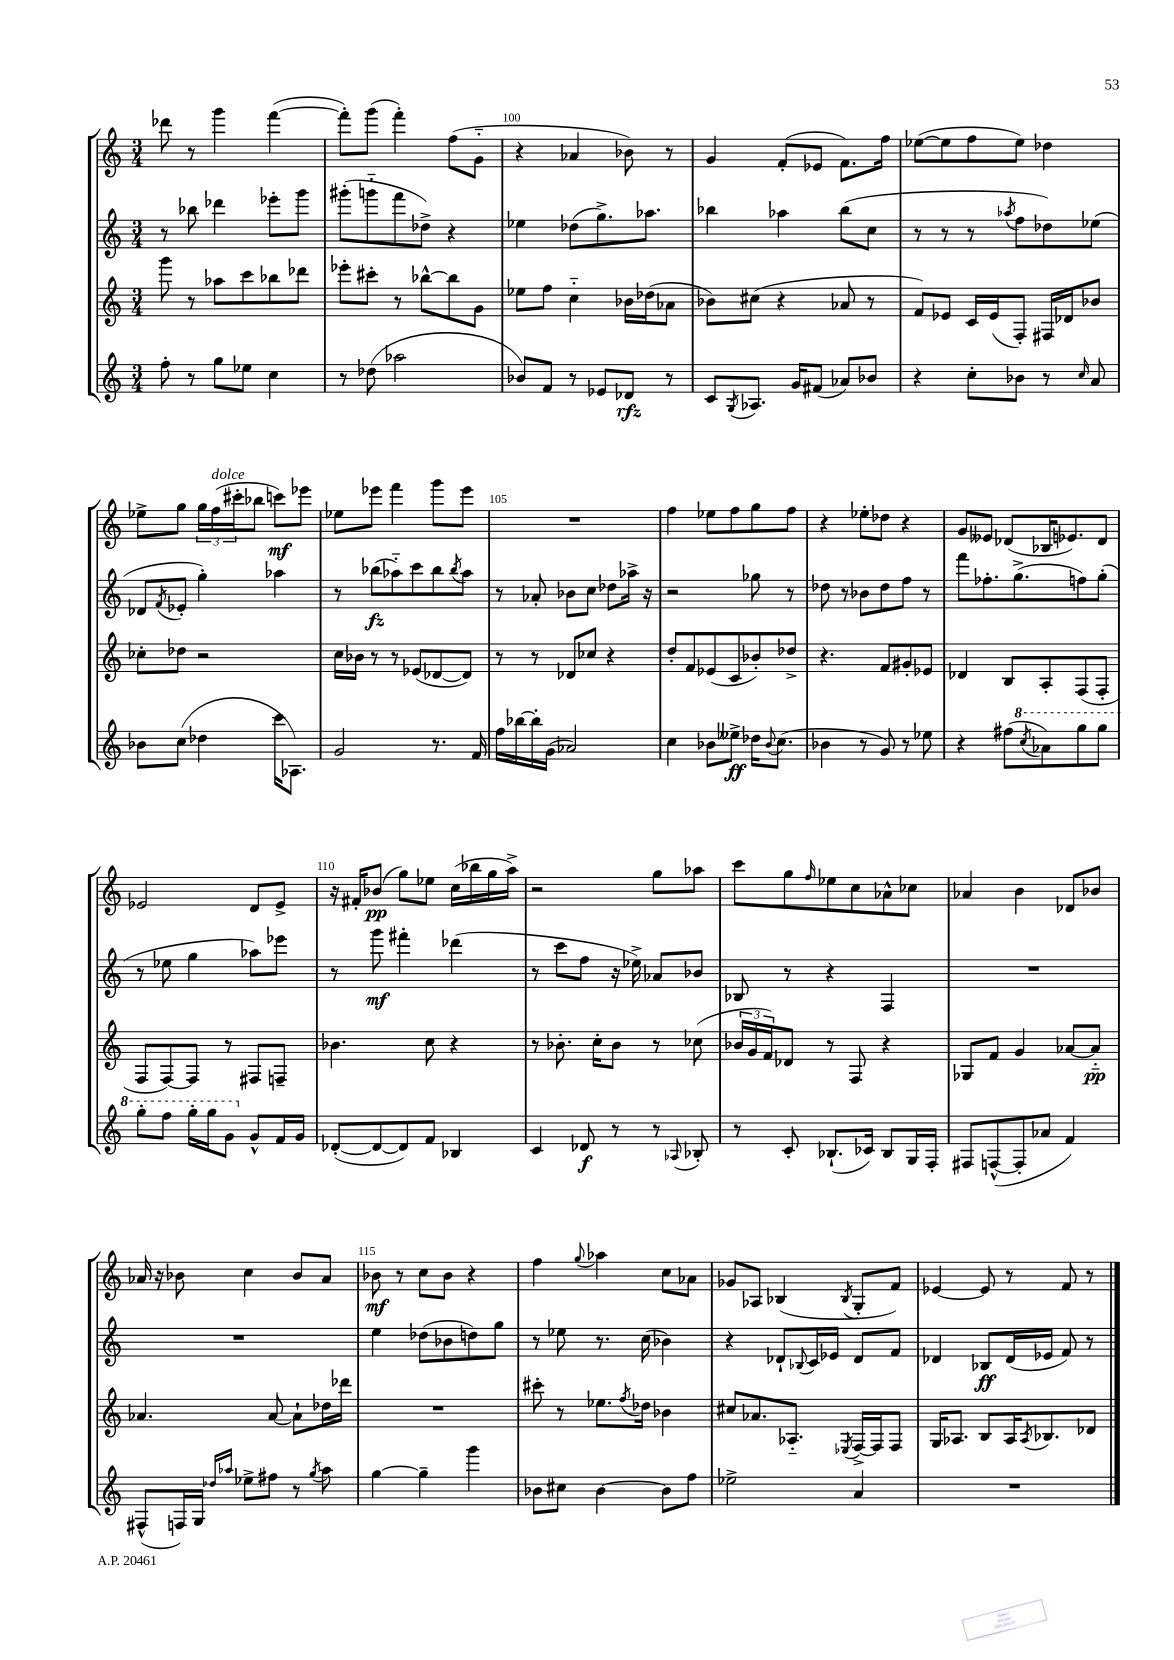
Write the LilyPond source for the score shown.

<<
\new StaffGroup <<
\new Staff = "s0" {
    \clef treble \key c \major \numericTimeSignature \time 3/4
    des'''8 r8 g'''4 f'''4~( |
    f'''8-.) g'''8( f'''4-.) f''8( g'8-_ |
    r4 aes'4 bes'8) r8 |
    g'4 f'8-.( ees'8 f'8.) f''16 |
    ees''8~( ees''8 f''8 ees''8) des''4 |
    ees''8-> g''8 \tuplet 3/2 { g''16 f''16^\markup { \italic "dolce" }( cis'''16-. } bes''8 c'''8\mf) ees'''8 |
    ees''8 ees'''8 f'''4 g'''8 ees'''8 |
    R2. |
    f''4 ees''8 f''8 g''8 f''8 |
    r4 ees''8-. des''8 r4 |
    g'8 eeses'8 des'8( bes16 ees'8.) des'8 |
    ees'2 d'8 ees'8-> |
    r16 fis'16-. bes'8\pp( g''8) ees''8 c''16( bes''16 g''16 a''16->) |
    r2 g''8 aes''8 |
    c'''8 g''8 \grace { f''16 } ees''8 c''8 aes'8-^ ces''8 |
    aes'4 b'4 des'8 bes'8 |
    aes'16 r16 bes'8 c''4 bes'8 aes'8 |
    bes'8\mf r8 c''8 bes'8 r4 |
    f''4 \appoggiatura { g''8 } aes''4 c''8 aes'8 |
    ges'8 aes8 bes4( \acciaccatura { bes8 } g8-. f'8) |
    ees'4~ ees'8 r8 f'8 r8 \bar "|." |
}
\new Staff = "s1" {
    \clef treble \key c \major \numericTimeSignature \time 3/4
    r8 bes''8 des'''4 ees'''8-. g'''8 |
    gis'''8-.( g'''8-_ f'''8 des''8->) r4 |
    ees''4 des''8( g''8.->) aes''8. |
    bes''4 aes''4 bes''8( c''8 |
    r8 r8 r8 \acciaccatura { aes''8 } f''8 des''8) ees''8( |
    des'8 \acciaccatura { f'8 } ees'8-. g''4-.) aes''4 |
    r8 bes''8\fz( aes''8-_) c'''8 bes''8 \acciaccatura { bes''8 } aes''8 |
    r8 aes'8-. bes'8 c''8 des''8 aes''16-> r16 |
    r2 ges''8 r8 |
    des''8 r8 bes'8 des''8 f''8 r8 |
    f'''8 fes''8.-. g''8.->( f''8) g''8-.( |
    r8 ees''8 g''4 aes''8) ees'''8 |
    r8 g'''8\mf fis'''4-. des'''4( |
    r8 c'''8 f''8 r16 ees''16->) aes'8 bes'8 |
    bes8 r8 r4 f4 |
    R2. |
    R2. |
    e''4 des''8( bes'8 d''8) g''8 |
    r8 ees''8 r8. c''16( bes'4) |
    r4 des'8-! \appoggiatura { bes8 } c'16 ees'16 des'8 f'8 |
    des'4 bes8\ff des'16( ees'16 f'8) r8 \bar "|." |
}
\new Staff = "s2" {
    \clef treble \key c \major \numericTimeSignature \time 3/4
    g'''8 r8 aes''8 c'''8 bes''8 des'''8 |
    ees'''8-. cis'''8-. r8 bes''8~-^ bes''8 g'8 |
    ees''8 f''8 c''4-_ bes'16 des''16( aes'8 |
    bes'8) cis''8( r4 aes'8 r8 |
    f'8) ees'8 c'16 ees'16( f8-.) fis16 des'16 bes'8 |
    ces''8-. des''8 r2 |
    c''16 bes'16 r8 r8 ees'8( des'8~ des'8) |
    r8 r8 des'8 ces''8 r4 |
    d''8-. f'8 ees'8( c'8 bes'8-.) des''8-> |
    r4. f'8 gis'8-. ees'8 |
    des'4 b8 a8-. f8( f8-. |
    f8 f8~) f8 r8 fis8 f8-- |
    bes'4. c''8 r4 |
    r8 bes'8.-. c''16-. bes'8 r8 ces''8( |
    \tuplet 3/2 { bes'16 g'16 f'16) } des'8 r8 f8 r4 |
    ges8 f'8 g'4 aes'8~ aes'8-_\pp |
    aes'4. aes'8~ aes'8-! des''16 des'''16 |
    R2. |
    cis'''8-. r8 ees''8. \acciaccatura { f''8 } des''16 bes'4 |
    cis''8 aes'8. aes8.-_ \acciaccatura { ees8 } f16~-> f16 f8 |
    g16 aes8. b8 aes16 \acciaccatura { aes8 } bes8. des'8 \bar "|." |
}
\new Staff = "s3" {
    \clef treble \key c \major \numericTimeSignature \time 3/4
    f''8-. r8 g''8 ees''8 c''4 |
    r8 des''8( aes''2 |
    bes'8) f'8 r8 ees'8 des'8\rfz r8 |
    c'8 \acciaccatura { g8 } aes8. g'16 fis'8( aes'8) bes'8 |
    r4 c''8-. bes'8 r8 \grace { c''16 } a'8 |
    bes'8 c''8( des''4 c'''16 aes8.) |
    g'2 r8. f'16 |
    f''16 bes''16~ bes''16-. g'16( aes'2) |
    c''4 bes'8 eeses''8->\ff des''16 \appoggiatura { bes'8 } c''8.( |
    bes'4 r8 g'8) r8 ees''8 |
    r4 fis''8( \ottava #1 \acciaccatura { c'''8 } aes''8) g'''8 g'''8 |
    g'''8-. f'''8 g'''16-. g'''16 g''8 \ottava #0 g'8-^ f'16 g'16 |
    des'8~-.( des'8~ des'8) f'8 bes4 |
    c'4 des'8\f r8 r8 \appoggiatura { aes8 } bes8-. |
    r8 c'8-. bes8.-!( ces'16) bes8 g16 f16-. |
    fis8 f8~-^( f8-. aes'8 f'4) |
    fis8-^( f16) g16 \grace { des''16 aes''16 } ees''8-> fis''8 r8 \acciaccatura { g''8 } aes''8 |
    g''4~ g''4-- g'''4 |
    bes'8 cis''8 bes'4~ bes'8 f''8 |
    ees''2-> a'4 |
    R2. \bar "|." |
}
>>
>>
\layout { \context { \Score currentBarNumber = #98 \override BarNumber.break-visibility = ##(#f #t #t) barNumberVisibility = #(every-nth-bar-number-visible 5) } }
